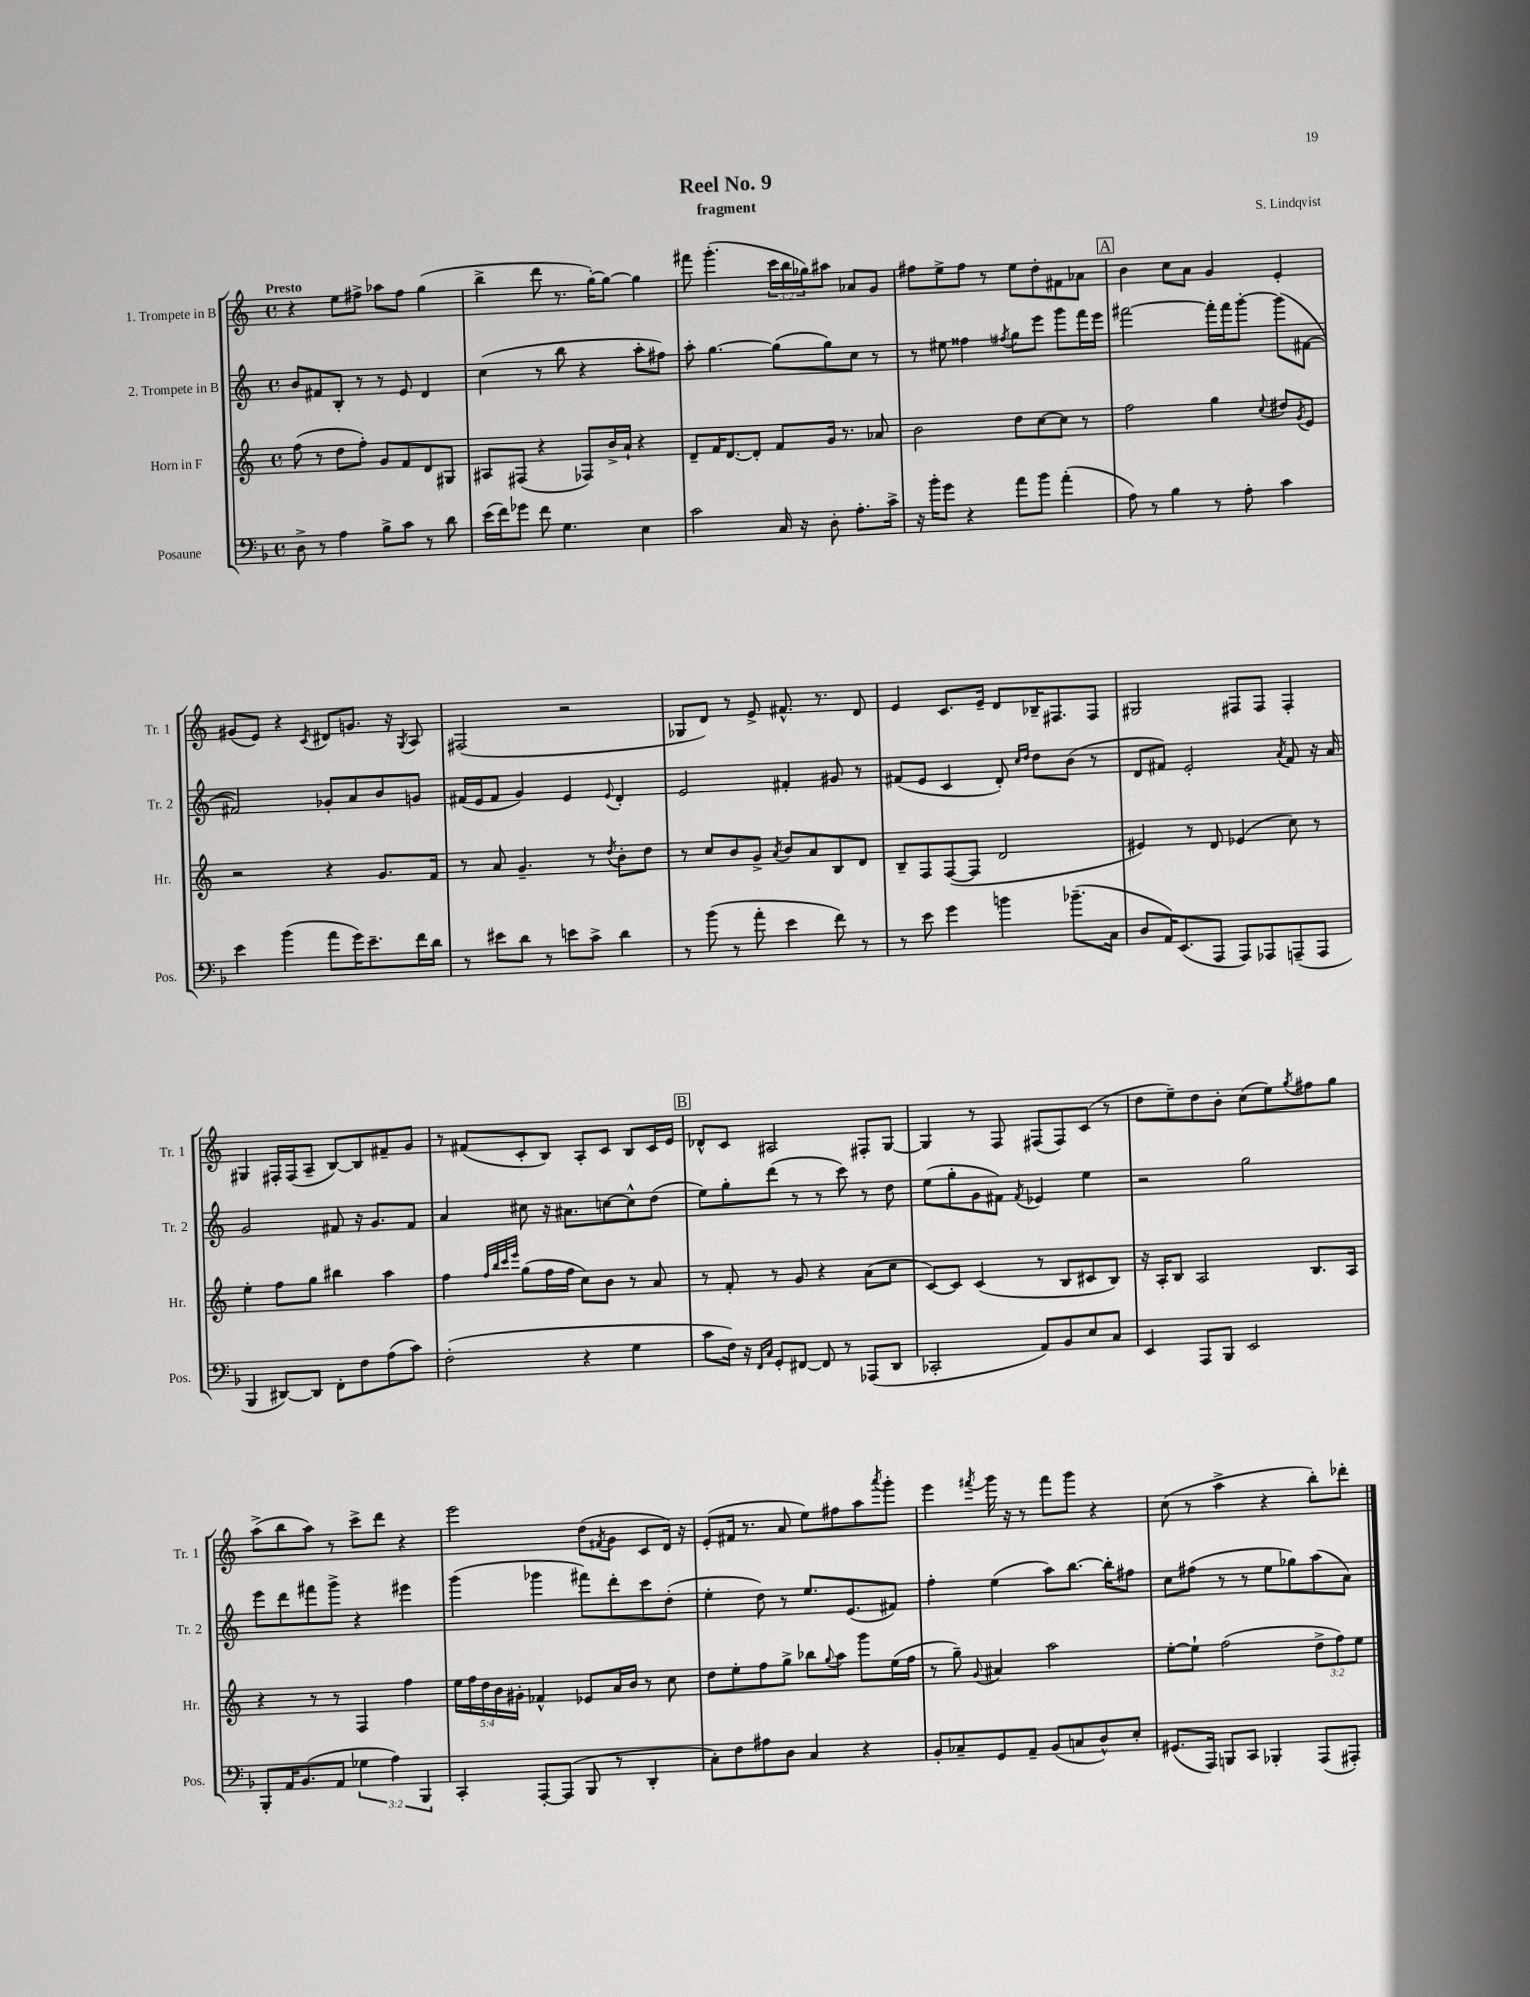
\header { title = "Reel No. 9" composer = "S. Lindqvist" subtitle = "fragment" }
<<
\new StaffGroup <<
\new Staff = "s0" \with { instrumentName = "1. Trompete in B" shortInstrumentName = "Tr. 1" } {
    \clef treble \key c \major \defaultTimeSignature \time 4/4 \override Staff.TupletNumber.text = #tuplet-number::calc-fraction-text \tempo "Presto"
    r4 e''8 fis''8-> aes''8 fis''8 g''4( |
    b''4-> d'''8 r8. g''16~-.) g''8~ g''4 |
    fis'''8 g'''4.-.( \tuplet 3/2 { c'''16 b''16 ges''16) } ais''8 aes'8 g'8 |
    fis''8 e''8-> fis''8 r8 e''8 d''8-. fis'8 aes'8 |
    \mark \markup { \box "A" } b'4 c''8 a'8 g'4 e'4-. |
    gis'8( e'8) r4 \acciaccatura { c'8 } dis'8 g'8. r16 \acciaccatura { g8 } a8 |
    fis2( r2 |
    ges8 d'8) r8 e'8-> fis'8.-^ r8. d'8 |
    e'4 c'8. e'16-- d'8 bes16-- fis8. fis8 |
    gis2 fis8 fis8 fis4-. |
    gis4 fis16-. fis16( a8-- b8~) b8 fis'8-- g'8 |
    r8 fis'8( c'8-. b8) a8-. c'8 b8 c'16 e'16 |
    \mark \markup { \box "B" } des'8-^ c'8 ais2 fis8-. g8~ |
    g4 r8 f8 fis8( fis8) c'8( r8 |
    d''8 e''8--) d''8 b'8-. c''8( e''8) \acciaccatura { g''8 } fis''8 g''8 |
    a''8->( b''8 a''8) r8 c'''8-> d'''8 r4 |
    e'''2 d''8( \acciaccatura { fis'8 } g'8 c'8 d'16) r16 |
    e'8-.( fis'16 r8. a'8 e''8) fis''8 a''8 \acciaccatura { a'''8 } g'''8-. |
    e'''4 \acciaccatura { fis'''8 } g'''16 r16 r8 fis'''8 g'''8 r4 |
    c''8( r8 a''4-> r4 b''8-.) des'''8-. \bar "|." |
}
\new Staff = "s1" \with { instrumentName = "2. Trompete in B" shortInstrumentName = "Tr. 2" } {
    \clef treble \key c \major \defaultTimeSignature \time 4/4
    b'8 fis'8 b8-. r8 r8 e'8 d'4 |
    c''4( r8 b''8 r4 a''8-. fis''8) |
    a''8-. g''4.~ g''8( g''8) c''8 r8 |
    r8 eis''8 fisis''4 \acciaccatura { fis''8 } g''8 e'''8 g'''8 f'''16 e'''16 |
    \mark \markup { \box "A" } fis'''2~ fis'''16-. fis'''16 g'''8~-. g'''8( fis'8~ |
    fis'2) ges'8-. a'8 b'8 g'8 |
    fis'16( e'16 fis'8 g'4) e'4 \appoggiatura { e'8 } d'4-. |
    e'2 fis'4-. gis'8 r8 |
    fis'8( e'8 c'4 d'8-.) \grace { c''16 d''16 } d''8 b'8( r8 |
    d'8 fis'8) e'2-. \acciaccatura { a'8 } fis'8 r16 a'16 |
    g'2 fis'8 r16 g'8. fis'8 |
    a'4 cis''8 r16 ais'8. c''8~ c''8-^ d''8( |
    \mark \markup { \box "B" } e''8) g''8-. d'''8( r8 r8 c'''8) r8 d''8 |
    e''8( g''8-. g'8 fis'8) \acciaccatura { fis'8 } ees'4 e''4 |
    r2 g''2 |
    e'''8 d'''8 fis'''8 g'''8-> r4 eis'''4 |
    g'''4( ges'''4 fis'''8) d'''8-. c'''8 d''8-.( |
    e''4-. d''8) r8 e''8. e'8.( fis'8) |
    f''4-. e''4( a''8) b''8.~ b''16-. fis''8 |
    c''8 fis''8( r8 r8 e''8 ges''8) a''8( a'8) \bar "|." |
}
\new Staff = "s2" \with { instrumentName = "Horn in F" shortInstrumentName = "Hr." } {
    \clef treble \key c \major \defaultTimeSignature \time 4/4 \override Staff.TupletNumber.text = #tuplet-number::calc-fraction-text
    f''8( r8 d''8 f''8-.) g'8 f'8 d'8 gis8 |
    ais8 fis8( r4 fes8) b'16-> a'16-! r4 |
    d'8-- f'16 d'8.~ d'8-. f'8 g'16 r8. aes'8 |
    b'2 d''8 c''8~ c''8 r8 |
    \mark \markup { \box "A" } f''2 g''4 \appoggiatura { c''8 } dis''8 \acciaccatura { g'8 } e'8 |
    r2 r4 g'8. f'16 |
    r8 a'8 g'4.-- r8 \acciaccatura { d''8 } b'8-. d''8 |
    r8 c''8 b'8 g'8-> \acciaccatura { a'8 } b'8 a'8 b8 d'8 |
    b8-- f8 f8~( f8 d'2 |
    eis'4) r8 d'8 ees'4( c''8) r8 |
    e''4-. f''8 g''8 bis''4 a''4 |
    f''4 \grace { f''32 b''32 c'''32 e'''32 } g''8( f''16 f''16 c''8) b'8 r8 a'8 |
    \mark \markup { \box "B" } r8 f'8-. r8 g'8 r4 a'8( c''8 |
    c'8~) c'8 c'4( r8 b8 cis'8 b8) |
    r16 a16-. b8 a2 b8. a16 |
    r4 r8 r8 f4 f''4 |
    \tuplet 5/4 { e''16 f''16 d''16 b'16 gis'16-. } fes'4-^ ees'8 a'16 b'16 r8 c''8 |
    d''8 e''8-. f''8 g''8-> bes''8 \appoggiatura { g''8 } a''8 g'''8 e''16( f''16 |
    r8 g''8--) \appoggiatura { g'8 } ais'4 a''2 |
    e''8~-. e''8-! f''2( \tuplet 3/2 { d''8-> f''8) e''8 } \bar "|." |
}
\new Staff = "s3" \with { instrumentName = "Posaune" shortInstrumentName = "Pos." } {
    \clef bass \key f \major \defaultTimeSignature \time 4/4 \override Staff.TupletNumber.text = #tuplet-number::calc-fraction-text
    d8-> r8 a4 bes8-> c'8 r8 d'8 |
    e'16( f'16) ges'8 f'8 g4. e4 |
    c'2 c16 r16 d8-. a8.-. c'16-> |
    r16 bes'16-. g'8 r4 a'8 bes'8 a'4-.( |
    \mark \markup { \box "A" } a8) r8 bes4 r8 a8-. c'4 |
    e'4 bes'4( a'8 g'16) e'8.-- f'16 d'16 |
    r8 eis'8 d'8 r8 e'8 c'8-> d'4 |
    r8 bes'8( r8 a'8-. e'4 f'8) r8 |
    r8 e'8 g'4 b'4 bes'8.--( c16 |
    d8 a,16) e,8.( a,,8 a,,8) aes,,8 a,,8--( a,,8 |
    bes,,4 dis,8~) dis,8 f,8-. f8 a8( c'8) |
    f2-.( r4 g4 |
    \mark \markup { \box "B" } c'8 f16) r16 \grace { f,16 c16 } g,8-. fis,8~ fis,8 r8 aes,,8( d,8 |
    ces,2-. a,8) bes,8 e8 c8 |
    e,4 a,,8 bes,,8 e,2 |
    bes,,8-. a,16 bes,8.( a,8 \tuplet 3/2 { ges4 a4) bes,,4 } |
    c,4-. a,,8~-. a,,8( bes,,8 r8 d,4-. |
    c8-.) f8 ais8 d8 c4 r4 |
    bes,8-. ces8-- g,8 a,8-- bes,8( c8 d8-^) e8-. |
    gis,8.( a,,16) b,,8 c,8 bes,,4-. a,,8( ais,,8-.) \bar "|." |
}
>>
>>
\layout { \context { \Score \remove "Bar_number_engraver" } }
